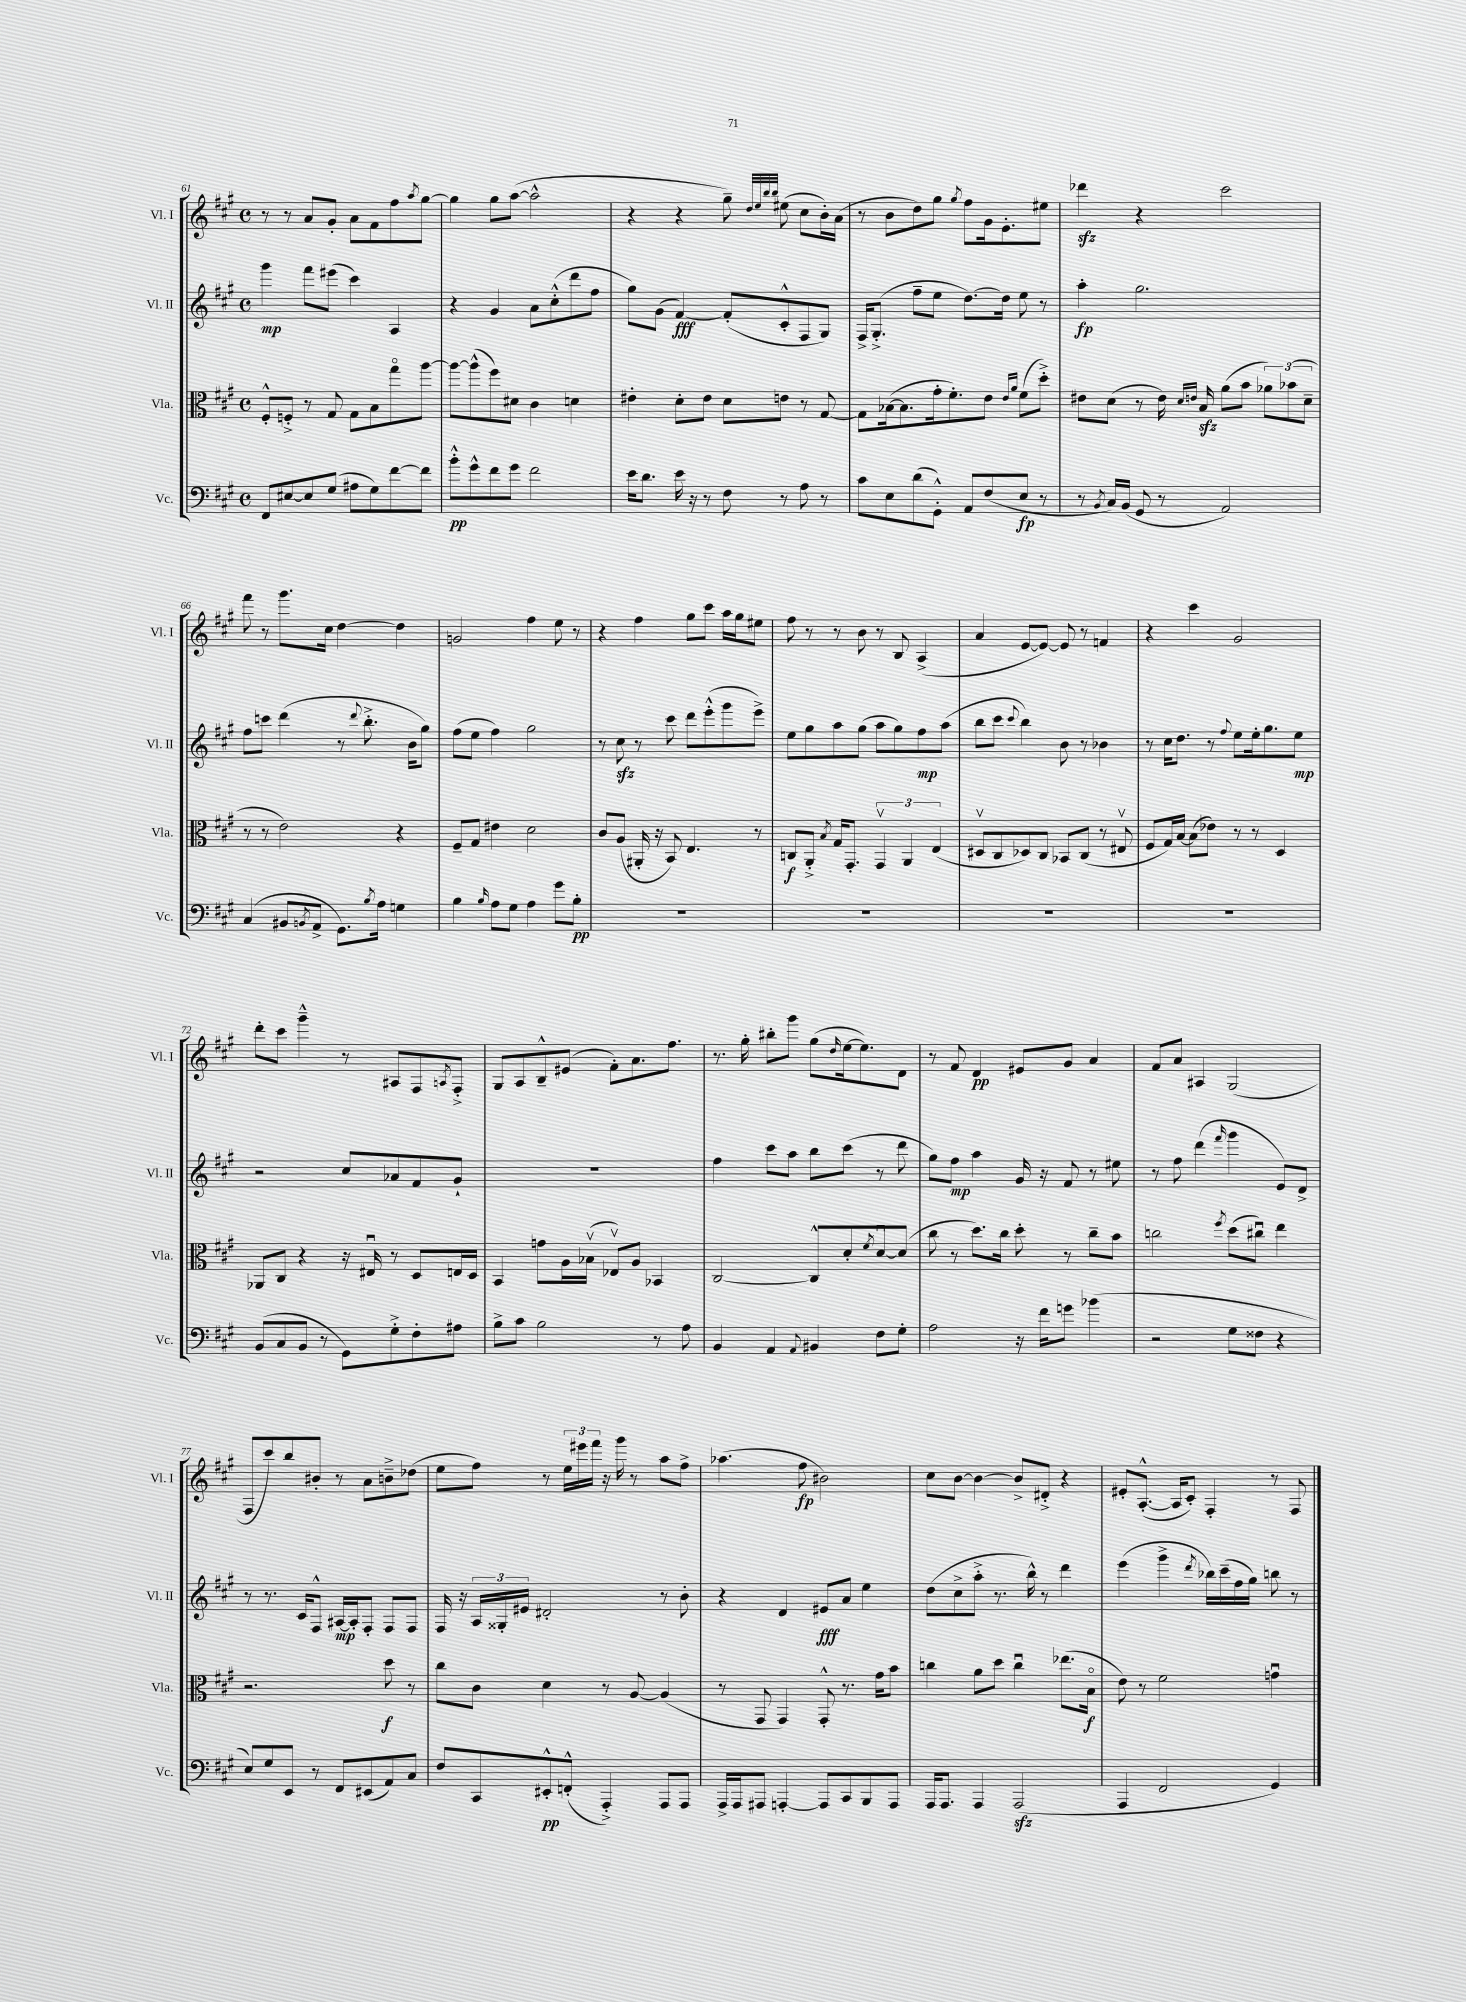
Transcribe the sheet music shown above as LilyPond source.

<<
\new StaffGroup <<
\new Staff = "s0" \with { instrumentName = "Vl. I" shortInstrumentName = "Vl. I" } {
    \clef treble \key a \major \defaultTimeSignature \time 4/4
    r8 r8 a'8 gis'8-. a'8 fis'8 fis''8 \acciaccatura { a''8 } gis''8~ |
    gis''4 gis''8 a''8~( a''2-^ |
    r4 r4 gis''8--) \grace { d''32 e''32 b''32 b''32 } eis''8( cis''8 b'16-.) a'16( |
    r8 b'8 d''8) gis''8 \acciaccatura { gis''8 } fis''8 gis'16 e'8.-. eis''8 |
    des'''4\sfz r4 cis'''2 |
    fis'''8 r8 gis'''8. cis''16 d''4~ d''4 |
    g'2 fis''4 e''8 r8 |
    r4 fis''4 gis''8 cis'''8 a''16 gis''16 eis''8 |
    fis''8 r8 r8 b'8 r8 b8 a4->( |
    a'4 e'8~ e'8~) e'8 r8 f'4 |
    r4 cis'''4 gis'2 |
    d'''8-. cis'''8 gis'''4---^ r8 ais8 fis8 \acciaccatura { a8 } fis8-.-> |
    gis8 a8 b8---^ eis'8( fis'8-.) a'8. fis''8. |
    r8. gis''16-. bis''8-. gis'''8 gis''8( \grace { d''16 } e''16~ e''8.) d'8 |
    r8 fis'8 d'4\pp eis'8 gis'8 a'4 |
    fis'8 a'8 ais4 gis2( |
    fis8 cis'''8) b''8 bis'8-. r8 a'8 b'8---> des''8( |
    e''8 fis''8) r8 \tuplet 3/2 { e''16 eis'''16 fis'''16 } r16 gis'''16 r8 a''8 fis''8-> |
    aes''4.( fis''8\fp bis'2) |
    cis''8 b'8~ b'4~ b'8-> dis'8-.-> r4 |
    eis'8-. a8.~-.-^( a16 cis'8-.) fis4-. r8 fis8 \bar "|." |
}
\new Staff = "s1" \with { instrumentName = "Vl. II" shortInstrumentName = "Vl. II" } {
    \clef treble \key a \major \defaultTimeSignature \time 4/4
    gis'''4\mp fis'''8 eis'''8( cis'''4) a4 |
    r4 gis'4 a'8 cis''8-.-^( d'''8 fis''8 |
    gis''8) gis'8( fis'4~\fff) fis'8-.( cis'8-.-^ fis8 gis8) |
    fis16-> gis8.-.->( fis''8-- e''8 d''8.~) d''16 e''8 r8 |
    a''4-.\fp gis''2. |
    fis''8 c'''8 d'''4( r8 \appoggiatura { d'''8 } b''8.-.-> b'16 gis''8) |
    fis''8( e''8 fis''4) gis''2 |
    r8 cis''8\sfz r8 cis'''8 d'''8 e'''8-.-^( gis'''8 e'''8->) |
    e''8 gis''8 a''8 gis''8( a''8 gis''8) fis''8\mp a''8( |
    b''8 cis'''8 \appoggiatura { cis'''8 } b''4) b'8 r8 bes'4 |
    r8 cis''16 d''8. r8 \appoggiatura { fis''8 } e''8 e''16-. gis''8. e''8\mp |
    r2 cis''8 aes'8 fis'8 gis'8-! |
    R1 |
    fis''4 cis'''8 a''8 b''8 cis'''8( r8 d'''8 |
    gis''8) fis''8\mp a''4 gis'16 r16 fis'8 r8 eis''8 |
    r8 fis''8 d'''4( \grace { fis'''16 } gis'''4 e'8) d'8-> |
    r8 r8. cis'16 fis8-^ ais16~\mp ais16-. fis8-. fis8 fis8 |
    fis16 r16 \tuplet 3/2 { a16 gisis16-. eis'16 } dis'2-. r8 b'8-. |
    r4 d'4 eis'8\fff a'8 e''4 |
    d''8( cis''8-> a''8-.-> r8. b''16-^) r8 d'''4 |
    e'''4( gis'''4-> \acciaccatura { d'''8 } bes''16) cis'''16--( fis''16 gis''16) b''8 r8 \bar "|." |
}
\new Staff = "s2" \with { instrumentName = "Vla." shortInstrumentName = "Vla." } {
    \clef alto \key a \major \defaultTimeSignature \time 4/4
    fis8-.-^ f8-.-> r8 gis8 gis8 b8 gis''8\flageolet a''8~ |
    a''8~ a''8-^( fis''8) dis'8 cis'4 d'4 |
    eis'4-. d'8-. eis'8 d'8 e'8 r8 gis8~ |
    gis8 bes16~( bes8. gis'16-. fis'8.-.) e'8 \grace { e'16 a'16 } fis'8( d''8-.->) |
    eis'8 d'8( r8 eis'16) \grace { d'16 e'16 } b16\sfz a'8( b'8 \tuplet 3/2 { aes'8) bes'8( d'8-- } |
    r8 r8 e'2) r4 |
    fis8-- gis8 eis'4 d'2 |
    cis'8 a8( ais,16-. r16 b,8) e4. r8 |
    c8\f a,8-.-> \acciaccatura { b8 } gis16 gis,8.-. \tuplet 3/2 { gis,4\upbow a,4 e4( } |
    dis8\upbow cis8 des8) cis8 bes,8 cis8( r8 eis8\upbow |
    fis8 gis16) b16~ b8( ees'8) r8 r8 d4 |
    aes,8 cis8 r4 r16 eis16\downbow r8 d8 e16 d16 |
    b,4 g'8 a16 bes16\upbow( ees8\upbow) a8 bes,4 |
    cis2~ cis8-^ d'8-. \acciaccatura { fis'8 } d'8~\downbow d'8( |
    cis''8 r8 d''8.) cis''16 d''8-. r8 cis''8-- b'8 |
    c''2 \acciaccatura { fis''8 } d''8( cis''8\downbow) e''4 |
    r2. d''8\f r8 |
    cis''8 cis'8 d'4 r8 a8~ a4( |
    r8 gis,8 gis,4) gis,8-.-^ r8. gis'16 b'8 |
    c''4 a'8 d''8 c''4\downbow ees''8.( b16\flageolet\f |
    e'8) r8 fis'2 g'4\downbow \bar "|." |
}
\new Staff = "s3" \with { instrumentName = "Vc." shortInstrumentName = "Vc." } {
    \clef bass \key a \major \defaultTimeSignature \time 4/4
    fis,8 eis8~ eis8 gis8( ais8 gis8) fis'8~ fis'8 |
    b'8-.-^\pp gis'8-^ fis'8 gis'8 fis'2 |
    e'16 d'8. e'16 r16 r8 fis8 r8 a8 r8 |
    cis'8 e8 d'8( gis,8-.-^) a,8 fis8( e8\fp r8 |
    r8 \acciaccatura { b,8 } cis16) b,16( gis,8 r8 a,2) |
    cis4( bis,8 \acciaccatura { b,8 } a,8-> gis,8.) \acciaccatura { b8 } a16 g4 |
    b4 \grace { b16 } a8 gis8 a4 gis'8 b8-.\pp |
    R1 |
    R1 |
    R1 |
    R1 |
    b,8( cis8 b,8 r8 gis,8) gis8-.-> fis8-. ais8 |
    b8-> cis'8 b2 r8 a8 |
    b,4 a,4 \appoggiatura { a,8 } bis,4 fis8 gis8-. |
    a2 r16 fis'16 g'8 bes'4( |
    r2 gis8 fisis8 r4 |
    e8) gis8 e,8 r8 fis,8 eis,8( a,8) cis8 |
    fis8 cis,8 eis,8-.-^\pp f,8-.-^( a,,4-.->) a,,8 a,,8 |
    a,,16-> a,,16 ais,,8 a,,4~-. a,,8 cis,8 b,,8 a,,8 |
    a,,16 a,,8. a,,4 a,,2\sfz( |
    a,,4 fis,2 gis,4) \bar "|." |
}
>>
>>
\layout { \context { \Score currentBarNumber = #61 } }
